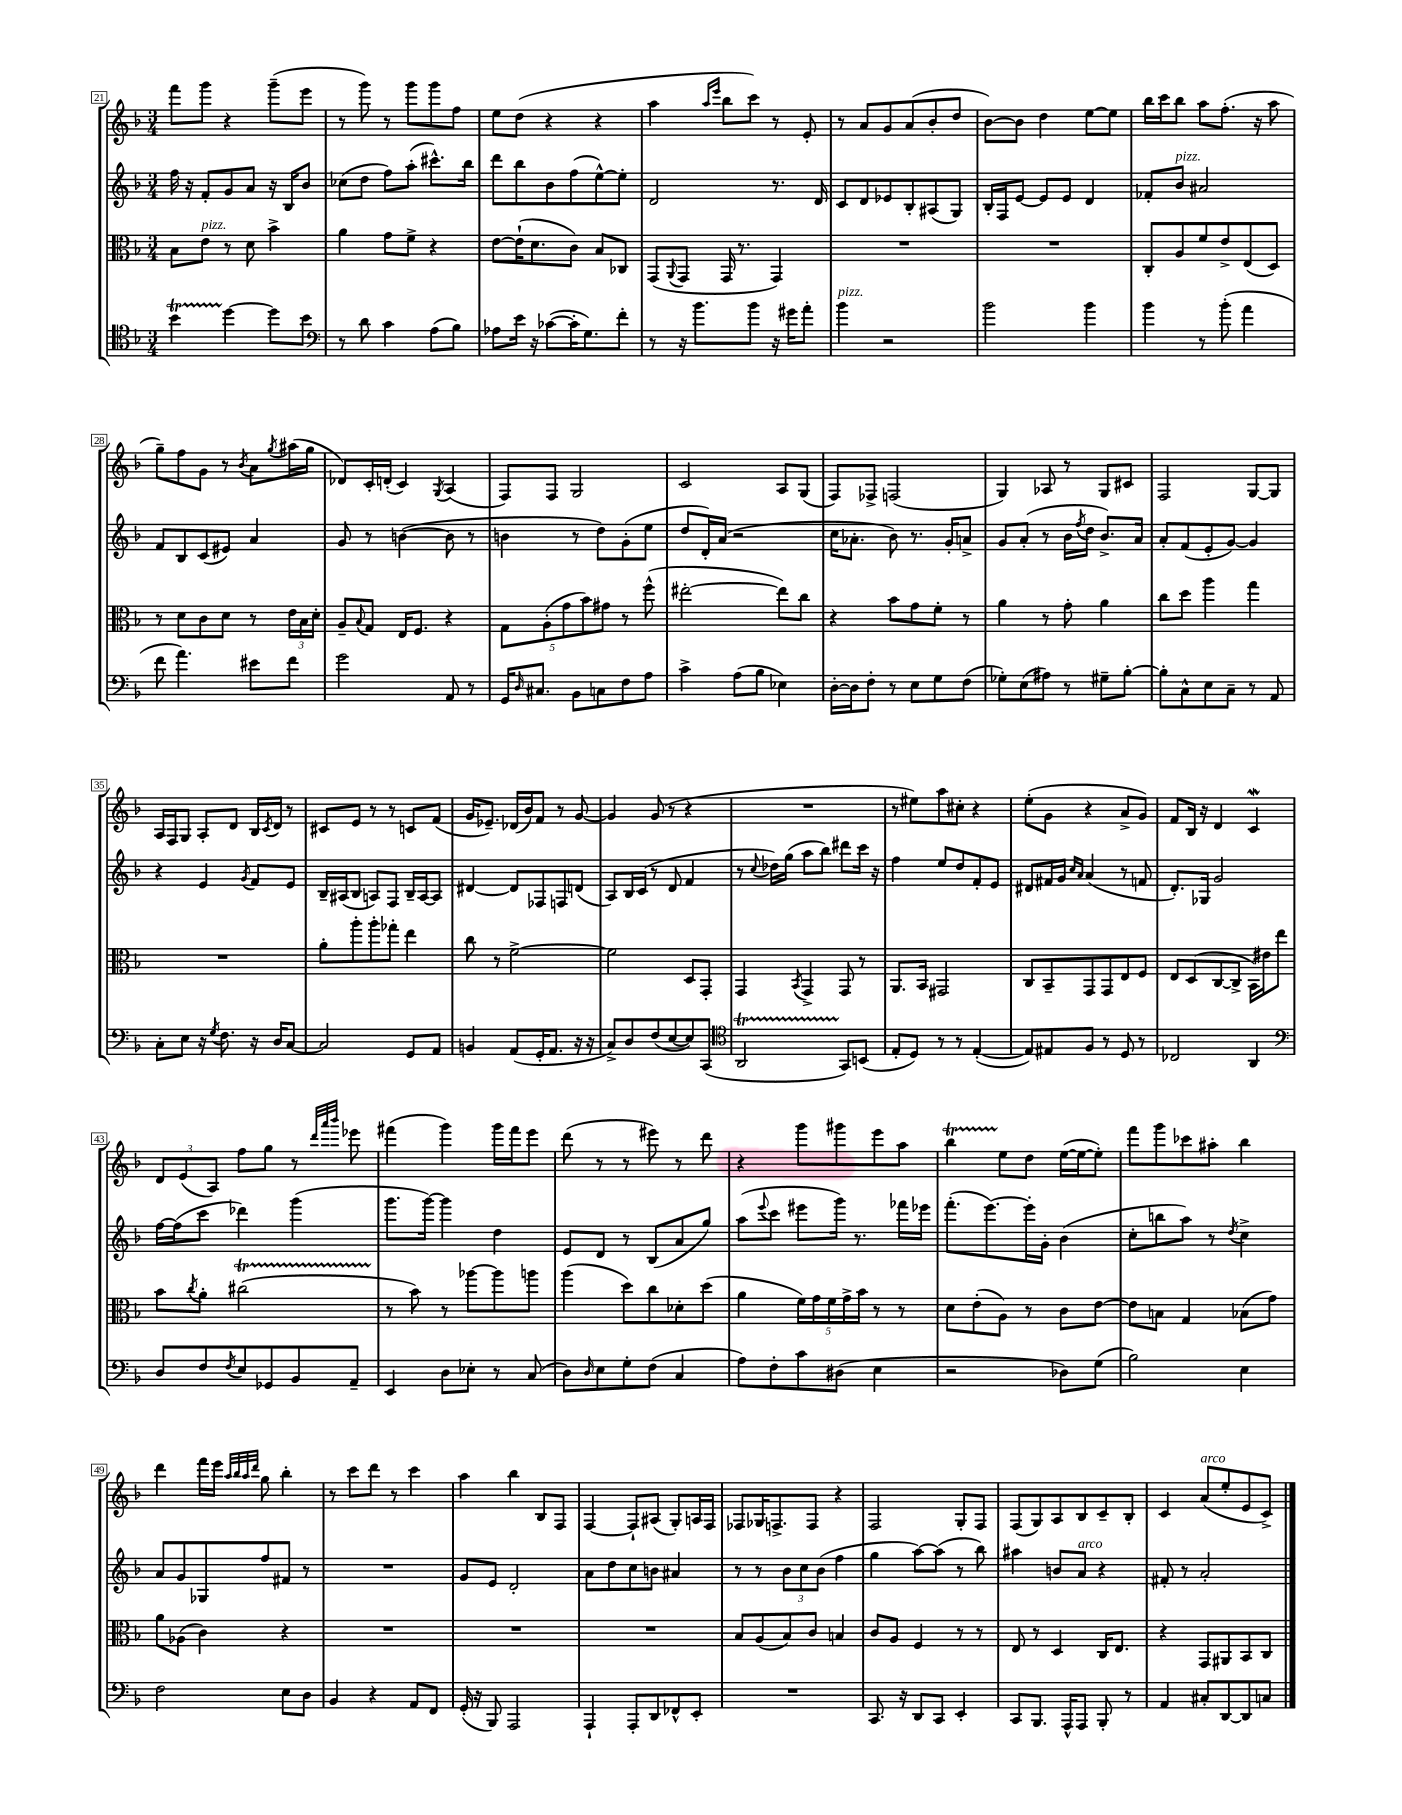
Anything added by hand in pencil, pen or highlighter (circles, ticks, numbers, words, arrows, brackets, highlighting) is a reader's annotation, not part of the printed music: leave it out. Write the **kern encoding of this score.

**kern	**kern	**kern	**kern
*part4	*part3	*part2	*part1
*staff4	*staff3	*staff2	*staff1
*clefC4	*clefC3	*clefG2	*clefG2
*k[b-]	*k[b-]	*k[b-]	*k[b-]
*M3/4	*M3/4	*M3/4	*M3/4
=21	=21	=21	=21
4b-T\	8B-\L	16ff\	8fff\L
.	.	16r	.
!	!LO:TX:a:i:t=pizz.	!	!
.	8e\J	8f'/L	8ggg\J
[4dd\	8r	8g/	4r
.	8d\	8a/J	.
8dd\L]	4b-^\	16r	(8ggg~\L
.	.	16B-/KL	.
8b-\J	.	8b-/J	8eee\J
=22	=22	=22	=22
*clefF4	*	*	*
8r	4a\	(8cc-X\L	8r
8d\	.	8dd\J	8ggg\)
4c\	8g\L	8ff\L)	8r
.	8f^\J	(8aa'\J	8ggg\L
(8A\L	4r	8.ccc#X^^\L)	8ggg\
8B-\J)	.	.	8ff\J
.	.	16bb-\Jk	.
=23	=23	=23	=23
8A-X\L	[8e\L	8ddd\L	8ee\L
16e\Jk	(16e`\K]	8bb-\	(8dd\J
16r	8.d\	.	.
([8c-X\L	.	8b-\	4r
16c-'\K]	8c\J)	(8ff\	.
8.G\)	.	.	.
.	8B-/L	[8ee^^\)	4r
8f'\J	8C-X/J	8ee'\J]	.
=24	=24	=24	=24
8r	(8GG/L	2d/	4aa\
.	8qqAA/	.	.
16r	8GG/J	.	.
8.b-\L	.	.	.
.	.	.	16qqaa/LL
.	.	.	16qqeee/JJ
.	16GG/	.	8bb-\L
.	8.r	.	.
8b-\J	.	.	8ccc\J)
16r	4GG/)	8.r	8r
16g#X\KL	.	.	.
8a'\J	.	.	8e'/
.	.	16d/	.
=25	=25	=25	=25
!LO:TX:a:i:t=pizz.	!	!	!
4b-\	2.r	8c/L	8r
.	.	8d/	8a/L
2r	.	8e-X/	8g/
.	.	8B-'/	(8a/
.	.	(8A#X/	8b-'/
.	.	8G/J)	8dd/J
=26	=26	=26	=26
2b-\	2.r	16B-'/LL	[8b-\L)
.	.	16F/J	.
.	.	[8e/J	8b-\J]
.	.	8e/L]	4dd\
.	.	8e/J	.
4b-\	.	4d/	[8ee\L
.	.	.	8ee\J]
=27	=27	=27	=27
4b-\	8C'/L	8f-X'/L	16bb-\LL
.	.	.	16ccc\J
!	!	!LO:TX:a:i:t=pizz.	!
.	8A/	8b-/J	8bb-\J
8r	8f/	2a#X/	8aa\L
(8b-'\	8e^/	.	(8.ff'\J
4a\	(8E/	.	.
.	.	.	16r
.	8D/J)	.	8aa\
!!LO:LB:g=z
=28	=28	=28	=28
8f\	8r	8f/L	8gg~\L)
4.a\)	8d\L	8B-/	8ff\
.	8c\	(8c/	8g\J
.	8d\J	8e#X/J)	8r
.	.	.	8qb-/
8e#X\L	8r	4a/	8a\L
.	.	.	8qgg/
8f\J	24e\LL	.	(16aa#X\L
.	24B-\	.	.
.	.	.	16gg\JJ
.	24d'\JJ	.	.
=29	=29	=29	=29
2g\	8A~/L	8g/	8d-X/L)
.	8qqB-/	.	.
.	8G/J	8r	16c'/L
.	.	.	(16dn'/JJ
.	16E/KL	([4bn\	4c/)
.	8.F/J	.	.
.	.	.	8qG/
8AA/	4r	8b\]	(4A/
8r	.	8r	.
=30	=30	=30	=30
16GG/KL	10G\L	4bn\	8F/L)
16qqD/	.	.	.
8.C#X/J	.	.	.
.	(10A'\	.	.
.	.	.	8F/J
.	10g\	.	.
8BB-\L	.	8r	2G/
.	10b-\)	.	.
8Cn\	.	8dd\L)	.
.	10g#X\J	.	.
8F\	8r	(8g'\	.
8A\J	(8ff^^\	8ee\J	.
=31	=31	=31	=31
4c^\	[2ee#X'\	8dd/L	2c/
.	.	16d'/L)	.
.	.	(16a/JJ	.
(8A\L	.	2r	.
8B-\J	.	.	.
4E-X\)	8ee#\L])	.	8A/L
.	8cc\J	.	(8G/J
=32	=32	=32	=32
[16D'\LL	4r	16cc\KL	8F/L)
16D\J]	.	8.a-X'\J	.
8F'\J	.	.	8F-X^/J
8r	8b-\L	8b-\)	(2Fn/
8E\L	8g\	8.r	.
8G\	8f'\J	.	.
.	.	16g'/KL	.
(8F\J	8r	8an^/J	.
=33	=33	=33	=33
8G-X'\L)	4a\	8g/L	4G/)
(8E\	.	(8a'/J	.
8A#X\J)	8r	8r	8A-X/
8r	8g'\	16b-\LL	8r
.	.	8qff/	.
.	.	16dd\JJ	.
8G#X~\L	4a\	8.b-^/L)	8G/L
[8B-'\J	.	.	8c#X/J
.	.	16a/Jk	.
=34	=34	=34	=34
8B-'\L]	8cc\L	8a'/L	2F/
8C^^\	8dd\J	(8f/	.
8E\	4aa\	8e'/	.
8C~\J	.	[8g/J)	.
8r	4gg\	4g/]	[8G/L
8AA/	.	.	8G/J]
!!LO:LB:g=z
=35	=35	=35	=35
8C'\L	2.r	4r	16A/LL
.	.	.	16F/J
8E\J	.	.	8G/J
16r	.	4e/	8A'/L
8qG/	.	.	.
8.F\	.	.	.
.	.	.	8d/J
.	.	8qg/	.
16r	.	8f/L	16B-/LL
.	.	.	8qc/
16D/KL	.	.	16d/JJ
[8C/J	.	8e/J	8r
=36	=36	=36	=36
2C/]	8a'\L	16B-~/LL	8c#X/L
.	.	(16A#X/J	.
.	8aa'\	8B-/J	8e/J
.	8aa'\	8An/L)	8r
.	8gg-X'\J	8F/J	8r
8GG/L	4ee\	16B-~/LL	8cn/L
.	.	[16A/J	.
8AA/J	.	8A/J]	(8f/J
=37	=37	=37	=37
4BBn/	8cc\	[4d#X/	16g/KL
.	.	.	8.e-X~/J)
.	8r	.	.
(8AA/L	[2f^\	8d#/L]	(16d-X/LL
.	.	.	16b-/J)
16GG'/K	.	8F-X/	8f/J
8.AA/J	.	.	.
.	.	8Fn/	8r
16r	.	(8dn/J	[8g/
16r	.	.	.
=38	=38	=38	=38
8C^/L)	2f\]	8A/L)	4g/]
8D/	.	16B-/L	.
.	.	(16c/JJ	.
(8F/	.	8r	(8g/
[8E/	.	8d/	8r
8E/])	8D/L	4f/	4r
(8CC/J	8GG'/J	.	.
=39	=39	=39	=39
*clefC4	*	*	*
2AAt/	4GG/	8r	2.r
.	.	8qqcc/	.
.	.	16dd-X\LL)	.
.	.	(16gg\JJ	.
.	8qBB-/	.	.
.	4GG^/	8aa\L	.
.	.	8bb-\J)	.
8GG/L)	8GG/	8ddd#X\L	.
(8BBn/J	8r	16ccc\Jk	.
.	.	16r	.
=40	=40	=40	=40
8E'/L	8.AA/L	4ff\	8r
8D/J)	.	.	8ee#X\L)
.	16BB-/Jk	.	.
8r	2GG#X/	8ee/L	8aa\
8r	.	8dd/	8cc#X'\J
([4E'/	.	8f'/	4r
.	.	8e/J	.
=41	=41	=41	=41
8E/L])	8C/L	8d#X/L	(8ee'\L
8E#X/	8BB-~/	16f#X/L	8g\J
.	.	16g/JJ	.
.	.	16qqcc/LL	.
.	.	16qqa/JJ	.
8F/J	8GG/	(4a/	4r
8r	8GG/	.	.
8D/	8E/	8r	8a^/L
8r	8F/J	8fn/	8g/J)
=42	=42	=42	=42
2C-X/	8E/L	8.d'/L)	8f/L
.	(8D/	.	16B-/Jk
.	.	16G-X/Jk	16r
.	[8C/	2g/	4d/
.	8C^/J]	.	.
4AA/	16BB-\LL)	.	4cW/
.	16e#X\J	.	.
.	8ee\J	.	.
!!LO:LB:g=z
=43	=43	=43	=43
*clefF4	*	*	*
8D/L	8b-\L	[16ff\LL	12d/L
.	.	(16ff\J]	.
.	.	.	(12e/
.	8qcc/	.	.
8F/	8a'\J	8ccc\J	.
.	.	.	12A/J)
8qF/	.	.	.
8E/	(2cc#Xt\	4ddd-X\)	8ff\L
8GG-X/	.	.	8gg\J
8BB-/	.	(4ggg\	8r
.	.	.	32qqddd/LLL
.	.	.	32qqaaa/
.	.	.	32qqbbb-/JJJ
8AA~/J	.	.	8eee-X\
=44	=44	=44	=44
4EE/	8r	8.ggg\L	(4fff#X\
.	8b-\)	.	.
.	.	[16ggg\Jk)	.
8D\L	8r	4ggg\]	4ggg\)
8E-X'\J	[8aa-X\L	.	.
8r	8aa-\]	4dd\	16ggg\LL
.	.	.	16fff#\J
(8C/	8aan\J	.	8eee\J
=45	=45	=45	=45
8D\L)	(4aa\	8e/L	(8ddd\
16qqD/	.	.	.
8E\	.	8d/J	8r
8G'\	8dd\L)	8r	8r
(8F\J	8cc\	(8B-/L	8eee#X\)
4C/	8d-X'\	8a/	8r
.	(8dd\J	8gg/J)	8ddd\
=46	=46	=46	=46
8A\L)	4a\	(8aa\L	4r
.	.	8qqeee/	.
8F'\	.	8ccc\J	.
8c\	20f\LL)	8eee#X\L	8ggg\L
.	20g\	.	.
.	20f\	.	.
(8D#X\J	.	16ggg\Jk)	8ggg#X\
.	20g^\	.	.
.	.	8.r	.
.	20b-\JJ	.	.
4E\	8r	.	8eee\
.	8r	16fff-X\LL	8aa\J
.	.	16eee-X\JJ	.
=47	=47	=47	=47
2r	8d\L	(8.fff'\L	4bb-T\
.	(8e'\	.	.
.	.	[8.eee\)	.
.	8A\J)	.	8ee\L
.	8r	16eee'\L]	8dd\J
.	.	16g'\JJ	.
8D-X\L)	8c\L	(4b-\	([16ee\LL
.	.	.	16ee\J_
(8G\J	[8e\J	.	8ee'\J])
=48	=48	=48	=48
2B-\)	8e\L]	8cc'\L	8fff\L
.	8Bn\J	8bbn\	8ggg\
.	4G/	8aa\J)	8ccc-X\
.	.	8r	8aa#X'\J
.	.	8qdd/	.
4E\	(8B-X\L	4cc^\	4bb-\
.	8g\J)	.	.
!!LO:LB:g=z
=49	=49	=49	=49
2F\	8a\L	8a/L	4ddd\
.	(8A-X\J	8g/	.
.	4c\)	8G-X/	16fff\LL
.	.	.	16eee\JJ
.	.	.	32qqaa/LLL
.	.	.	32qqbb-/
.	.	.	32qqaa/
.	.	.	32qqddd/JJJ
.	.	8ff/	8gg\
8E\L	4r	8f#X/J	4bb-'\
8D\J	.	8r	.
=50	=50	=50	=50
4BB-/	2.r	2.r	8r
.	.	.	8ccc\L
4r	.	.	8ddd\J
.	.	.	8r
8AA/L	.	.	4ccc\
8FF/J	.	.	.
=51	=51	=51	=51
(16GG'/	2.r	8g/L	4aa\
16r	.	.	.
8BBB-/)	.	8e/J	.
2AAA/	.	2d'/	4bb-\
.	.	.	8B-/L
.	.	.	8F/J
=52	=52	=52	=52
4AAA`/	2.r	8a\L	[4F/
.	.	8dd\	.
8AAA'/L	.	8cc\	8F`/L]
8DD/	.	8bn\J	(8A#X/J
8FF-X^^/	.	4a#X/	8G'/L)
8EE'/J	.	.	16An/L
.	.	.	16F/JJ
=53	=53	=53	=53
2.r	8B-/L	8r	8F-X/L
.	(8A/	8r	16G-X/K
.	.	.	8.Fn^/
.	8B-/)	12b-\L	.
.	.	12cc\	.
.	8c/J	.	8F/J
.	.	(12b-\J	.
.	4Bn/	4ff\	4r
=54	=54	=54	=54
8.CC/	8c/L	4gg\	2F/
.	8A/J	.	.
16r	.	.	.
8DD/L	4F/	[8aa\L)	.
8CC/J	.	(8aa\J]	.
4EE'/	8r	8r	8G'/L
.	8r	8bb-\)	8F/J
=55	=55	=55	=55
8CC/L	8E/	4aa#X\	(8F/L
8.BBB-/J	8r	.	8G/)
.	4D/	8bn/L	8A/
16AAA^^/KL	.	.	.
!	!	!LO:TX:a:i:t=arco	!
8AAA/J	.	8a/J	8B-/
8BBB-'/	16C/KL	4r	8c~/
.	8.E/J	.	.
8r	.	.	8B-'/J
=56	=56	=56	=56
4AA/	4r	8f#X'/	4c/
.	.	8r	.
!	!	!	!LO:TX:a:i:t=arco
8C#X'/L	8GG/L	2a'/	(8a/L
[8DD/	8AA#X/	.	8ee'/
8DD/]	8BB-/	.	8e/
8Cn/J	8C/J	.	8c^/J)
==	==	==	==
*-	*-	*-	*-
